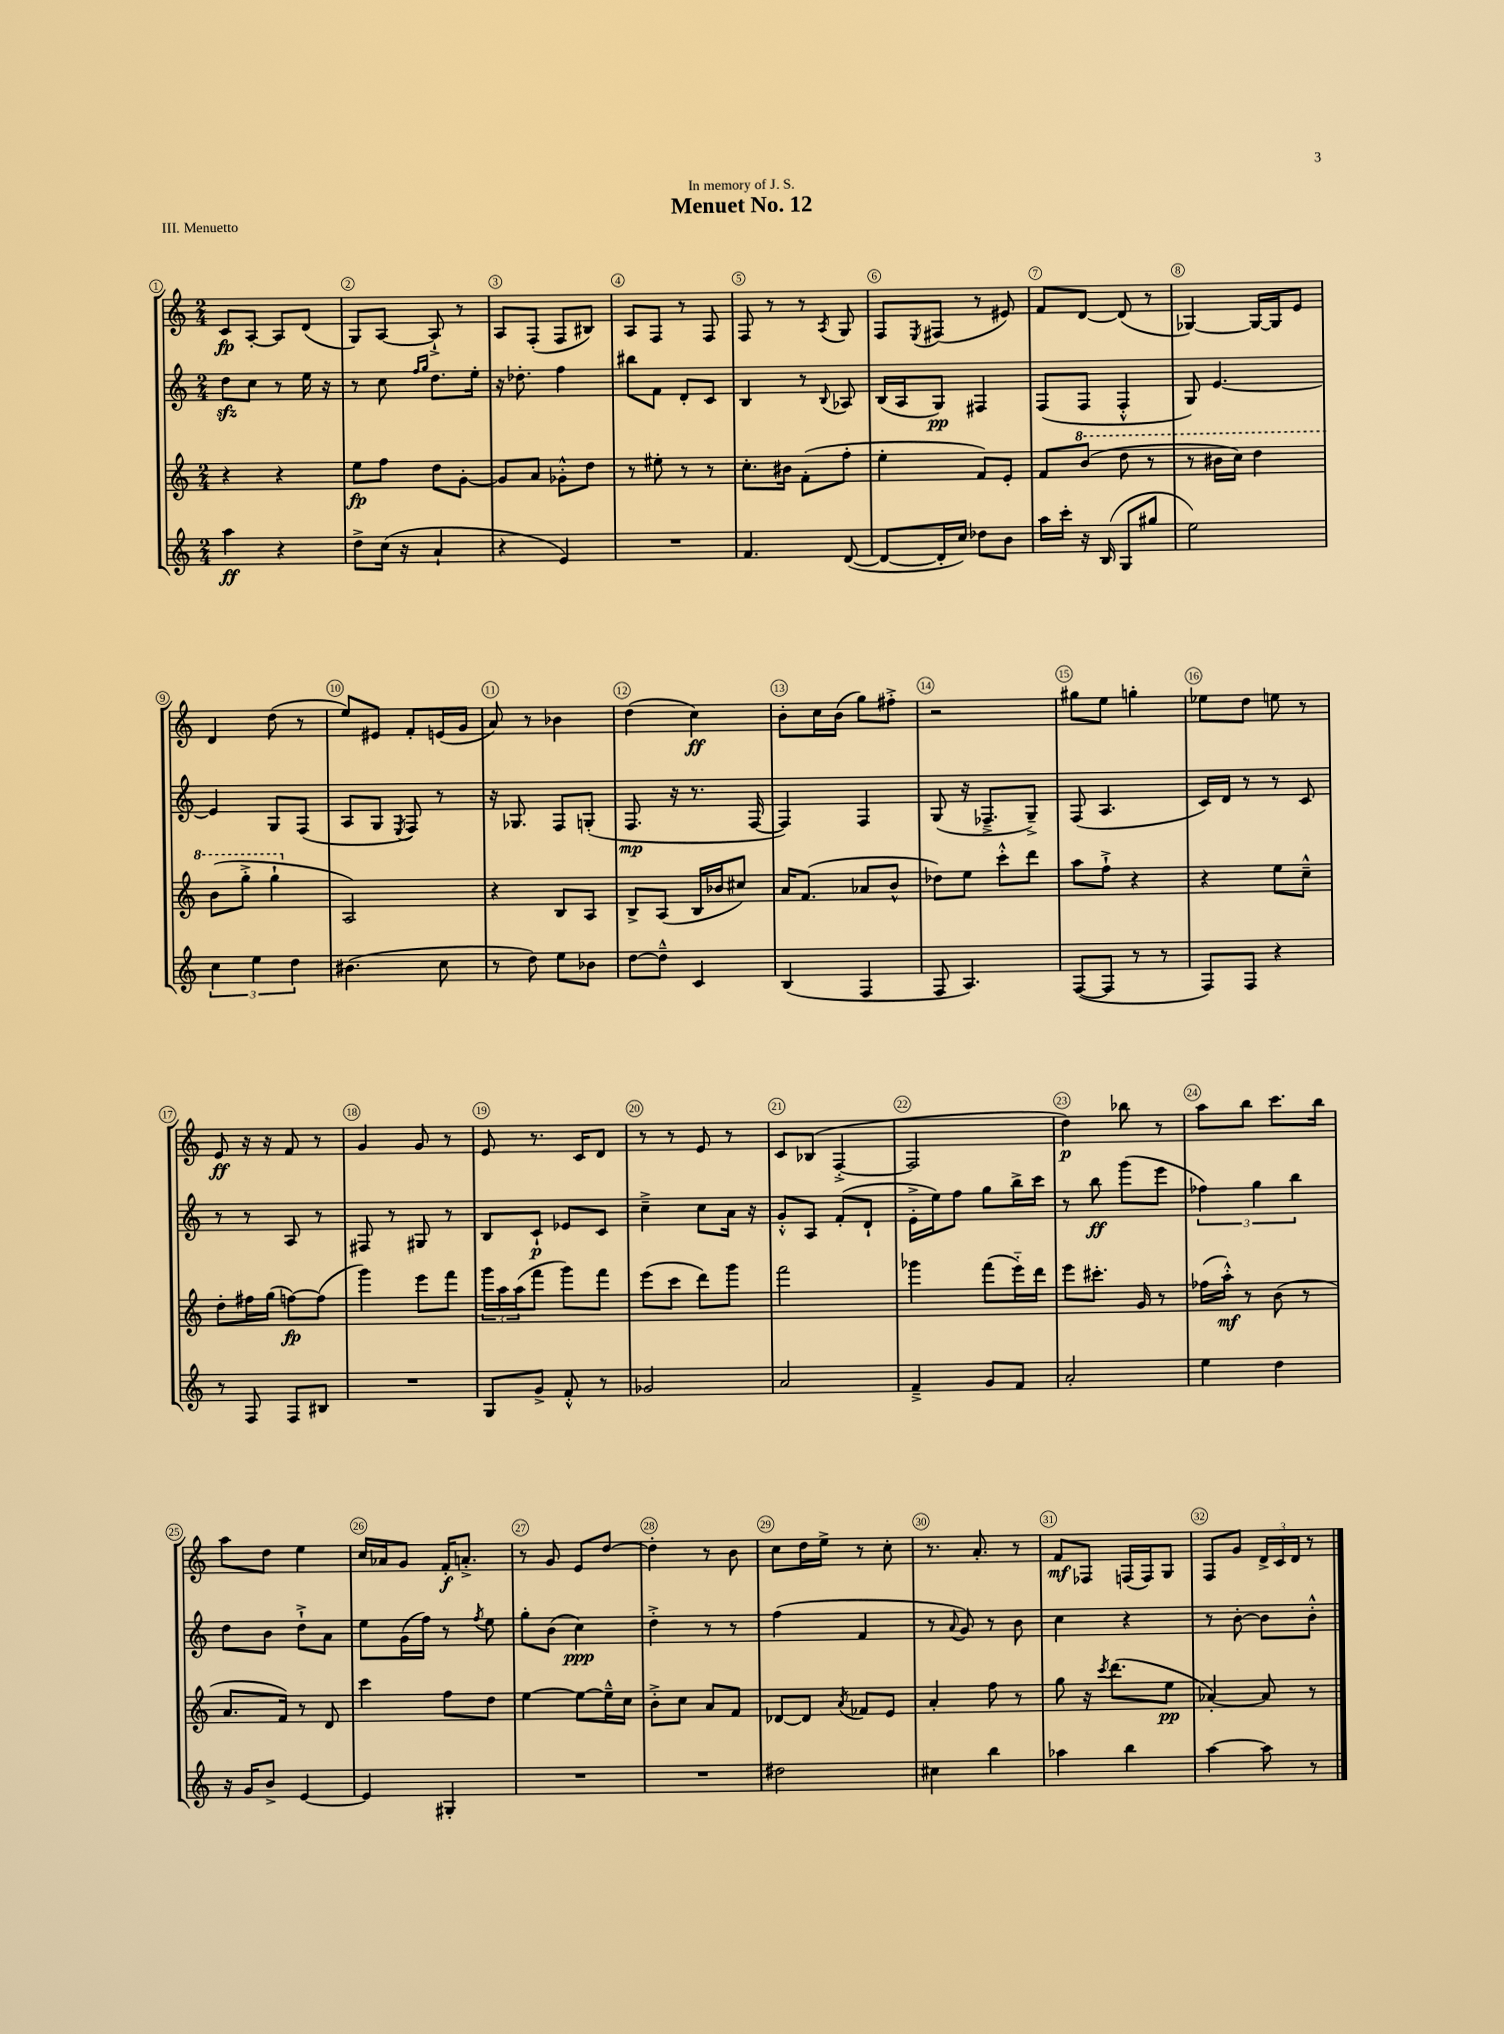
\header { title = "Menuet No. 12" dedication = "In memory of J. S." piece = "III. Menuetto" }
<<
\new StaffGroup <<
\new Staff = "s0" {
    \clef treble \key c \major \numericTimeSignature \time 2/4
    c'8\fp a8~-. a8 d'8( |
    g8) a8~ a8-!-> r8 |
    a8 f8-.( f8 bis8) |
    a8 f8 r8 f8 |
    f8 r8 r8 \acciaccatura { a8 } g8 |
    f8 \acciaccatura { e8 } fis8( r8 eis'8) |
    f'8 d'8~ d'8( r8 |
    ges4~) ges16~ ges16 e'8 |
    d'4 d''8( r8 |
    e''8) eis'8 f'8-. e'16( g'16 |
    a'8) r8 bes'4 |
    d''4( c''4\ff) |
    b'8-. c''16 b'16( g''8) fis''8-.-> |
    r2 |
    gis''8 e''8 g''4-. |
    ees''8 d''8 e''8 r8 |
    e'8\ff r16 r16 f'8 r8 |
    g'4 g'8 r8 |
    e'8 r8. c'16 d'8 |
    r8 r8 e'8 r8 |
    c'8 bes8( f4~-.-> |
    f2 |
    d''4\p) bes''8 r8 |
    a''8 b''8 c'''8. b''16 |
    a''8 d''8 e''4 |
    c''16 aes'16 g'8 f'16-.\f a'8.-.-> |
    r8 g'8 e'8 d''8~ |
    d''4-. r8 b'8 |
    c''8 d''16 e''16-> r8 c''8-. |
    r8. a'8.-. r8 |
    f'8\mf fes8 f16( f16) g8 |
    f8 g'8 \tuplet 3/2 { d'16-> c'16 d'16 } r8 \bar "|." |
}
\new Staff = "s1" {
    \clef treble \key c \major \numericTimeSignature \time 2/4
    d''8\sfz c''8 r8 e''16 r16 |
    r8 c''8 \grace { f''16 g''16 } d''8. e''16-. |
    r16 des''8.-. f''4 |
    bis''8 f'8 d'8-. c'8 |
    b4 r8 \appoggiatura { b8 } aes8 |
    b16( a16 g8\pp) fis4 |
    f8( f8 f4-.-^ |
    g8) e'4.~ |
    e'4 g8 f8( |
    a8 g8 \acciaccatura { e8 } f8) r8 |
    r16 ges8. f8 g8-.( |
    f8.\mp r16 r8. f16~ |
    f4) f4 |
    g8( r16 fes8.---> g8--->) |
    f8( a4. |
    c'16) d'16 r8 r8 c'8 |
    r8 r8 a8 r8 |
    fis8 r8 gis8 r8 |
    b8 c'8-!\p ees'8 c'8 |
    c''4---> c''8 a'16 r16 |
    g'8-.-^ a8 f'8-.( d'8-! |
    e'16-.-> e''16) f''8 g''8 b''16-> c'''16 |
    r8 b''8\ff g'''8( e'''8 |
    \tuplet 3/2 { fes''4) g''4 b''4 } |
    d''8 b'8 d''8-!-> a'8 |
    e''8 g'16( f''16) r8 \acciaccatura { f''8 } e''8 |
    g''8-. b'8( c''4\ppp) |
    d''4-.-> r8 r8 |
    f''4( f'4 |
    r8 \appoggiatura { a'8 } g'8) r8 b'8 |
    c''4 r4 |
    r8 b'8~-. b'8 b'8-.-^ \bar "|." |
}
\new Staff = "s2" {
    \clef treble \key c \major \numericTimeSignature \time 2/4
    r4 r4 |
    e''8\fp f''8 d''8 g'8~-. |
    g'8 a'8 ges'8-.-^ d''8 |
    r8 eis''8-. r8 r8 |
    c''8.-. bis'16 f'8-.( f''8-. |
    e''4-. f'8) e'8-. |
    f'8 \ottava #1 b''8( d'''8 r8 |
    r8 bis''16 c'''16) d'''4 |
    b''8( g'''8-.-> g'''4-! \ottava #0 |
    a2) |
    r4 b8 a8 |
    b8-> a8( b16 bes'16 cis''8) |
    a'16 f'8.( aes'8 b'8-^ |
    des''8) e''8 c'''8-.-^ d'''8 |
    a''8 f''8-!-> r4 |
    r4 e''8 c''8---^ |
    d''8-. fis''16 g''16( f''8~\fp) f''8( |
    g'''4) e'''8 f'''8 |
    \tuplet 3/2 { g'''16 a''16 a''16( } f'''8 g'''8) f'''8 |
    e'''8( c'''8 d'''8) g'''8 |
    f'''2 |
    ges'''4 f'''8( e'''16-_) d'''16 |
    e'''8 cis'''8.-. g'16 r8 |
    fes''16( a''16-.-^\mf) r8 b'8( r8 |
    a'8. f'16) r8 d'8 |
    c'''4 f''8 d''8 |
    e''4~ e''8~ e''16---^ c''16 |
    b'8-.-> c''8 a'8 f'8 |
    des'8~ des'8 \acciaccatura { a'8 } fes'8 e'8 |
    a'4-. f''8 r8 |
    g''8 r16 \acciaccatura { c'''8 } d'''8.( e''8\pp |
    aes'4~-.) aes'8 r8 \bar "|." |
}
\new Staff = "s3" {
    \clef treble \key c \major \numericTimeSignature \time 2/4
    a''4\ff r4 |
    d''8-> c''16( r16 a'4-! |
    r4 e'4) |
    R2 |
    f'4. d'8~( |
    d'8~ d'16-. c''16) des''8 b'8 |
    a''16 c'''16-. r16 b16( g8 gis''8 |
    e''2) |
    \tuplet 3/2 { c''4 e''4 d''4 } |
    bis'4.( c''8 |
    r8 d''8) e''8 bes'8 |
    d''8~ d''8---^ c'4 |
    b4( f4 |
    f8 a4.) |
    f8~( f8 r8 r8 |
    f8) f8 r4 |
    r8 f8 f8 bis8 |
    R2 |
    g8 g'8-> f'8-.-^ r8 |
    ges'2 |
    a'2 |
    f'4---> g'8 f'8 |
    a'2-. |
    e''4 d''4 |
    r16 g'16 b'8-> e'4~ |
    e'4 gis4-. |
    R2 |
    R2 |
    dis''2 |
    cis''4 b''4 |
    aes''4 b''4 |
    a''4~ a''8 r8 \bar "|." |
}
>>
>>
\layout { \context { \Score \override BarNumber.break-visibility = ##(#f #t #t) barNumberVisibility = #all-bar-numbers-visible \override BarNumber.stencil = #(make-stencil-circler 0.1 0.3 ly:text-interface::print) } }
